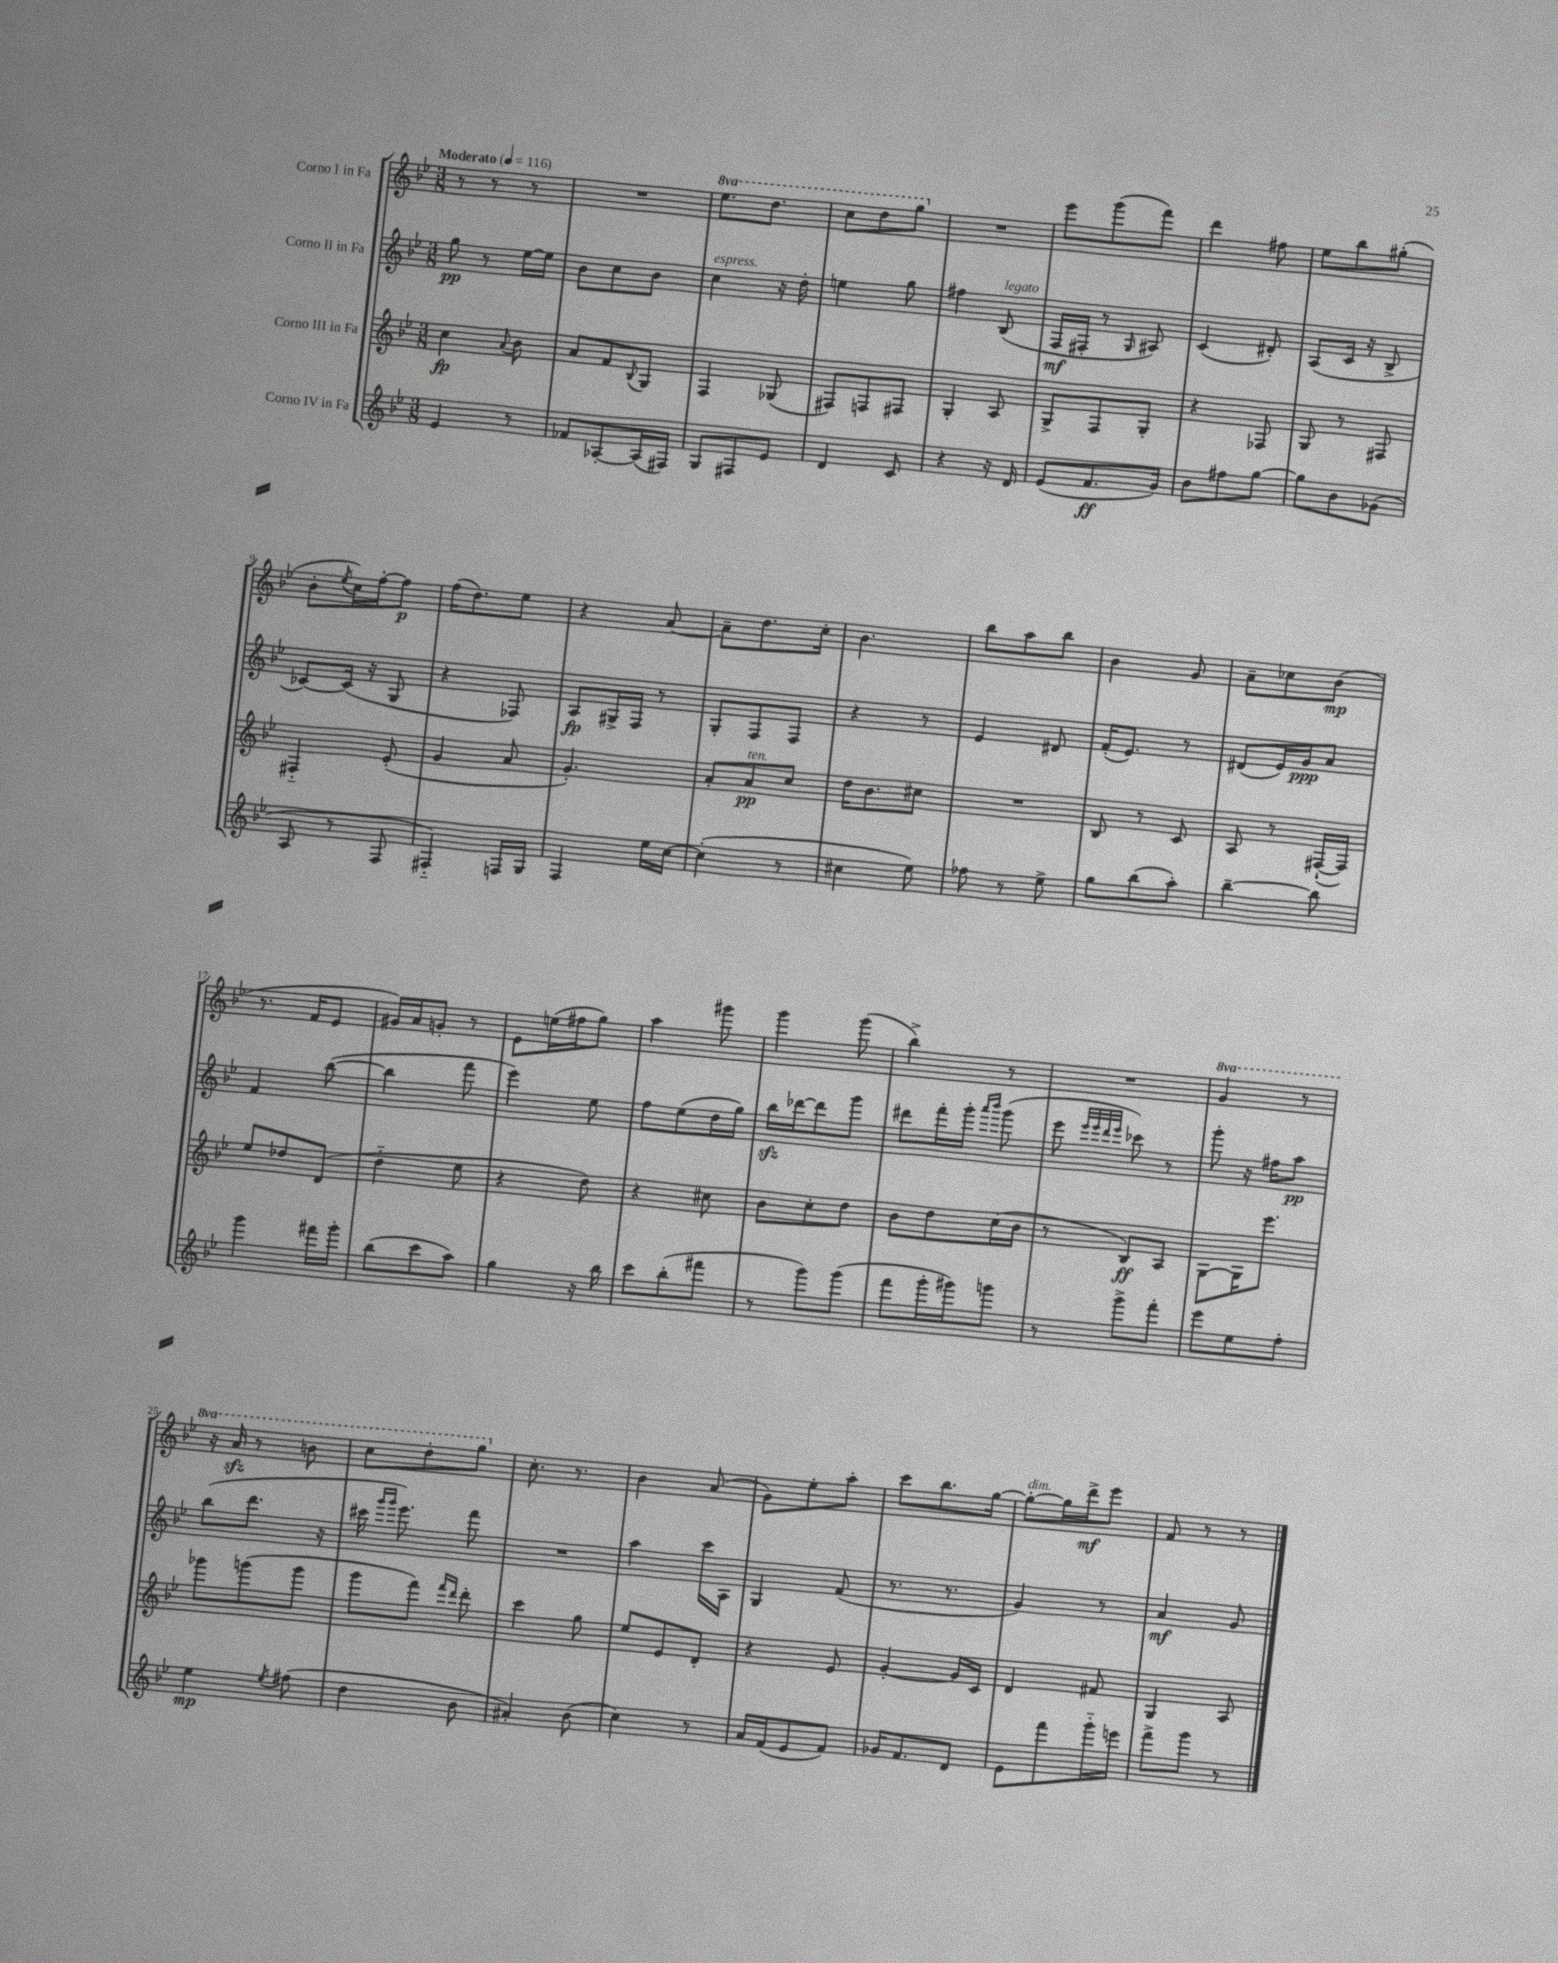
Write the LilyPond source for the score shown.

<<
\new StaffGroup <<
\new Staff = "s0" \with { instrumentName = "Corno I in Fa" } {
    \clef treble \key bes \major \numericTimeSignature \time 3/8 \set Staff.ottavationMarkups = #ottavation-simple-ordinals \tempo "Moderato" 4 = 116
    r8 r8 r8 |
    R4. |
    \ottava #1 ees'''8. d'''8. |
    c'''8 d'''8 g'''8 \ottava #0 |
    R4. |
    ees'''8 g'''8( f'''8) |
    d'''4 fis''8 |
    ees''8 bes''8 gis''8-.( |
    bes'8-. \acciaccatura { ees''8 } c''16) f''16~-. f''8\p |
    f''16( d''8.) ees''8 |
    r4 a'8~ |
    a'8-- d''8. c''16-. |
    bes'4. |
    bes''8 a''8 bes''8 |
    bes'4 g'8 |
    a'8-- ces''8 bes'8\mp( |
    r8. f'16 ees'8 |
    gis'16) a'16 g'8-. r8 |
    ees'8 e''16( fis''16 g''8) |
    a''4 gis'''8 |
    g'''4 g'''8( |
    bes''4->) r8 |
    R4. |
    \ottava #1 g''4 r8 |
    r16 a''16\sfz r8 b''8 |
    c'''8 d'''8-. g'''8 \ottava #0 |
    c''8.-. r8. |
    bes'4 a'8( |
    g'8) ees''8-. a''8-. |
    c'''8 bes''8. g''16~ |
    g''8~-.^\markup { \italic "dim." } g''16 d'''16->\mf ees'''8 |
    f'8 r8 r8 \bar "|." |
}
\new Staff = "s1" \with { instrumentName = "Corno II in Fa" } {
    \clef treble \key bes \major \numericTimeSignature \time 3/8
    g''8\pp r8 ees''16~ ees''16 |
    bes'8 c''8 bes'8 |
    c''4^\markup { \italic "espress." } r16 d''16-. |
    e''4 g''8 |
    fis''4 bes8^\markup { \italic "legato" }( |
    f16\mf fis16-. r8 \grace { g16 } ais8) |
    c'4( dis'8-.) |
    a8( c'16 r16 bes8-> |
    ces'8~) ces'16( r16 g8 |
    r4 fes8) |
    a8\fp gis16-> f16 r8 |
    g8-. f8 f8 |
    r4 r8 |
    ees'4 dis'8 |
    f'16-.( ees'8.) r8 |
    dis'8( ees'16) g'16\ppp a'8 |
    f'4 bes''8~( |
    bes''4 f'''8 |
    ees'''4) ees''8 |
    f''8 ees''8( d''16 g''16) |
    bes''16\sfz des'''16~ des'''8 g'''8 |
    dis'''8 f'''16-. g'''16-. \grace { a'''16 bes'''16 } g'''8( |
    ees'''8 \grace { ees'''32 ees'''32 d'''32 ees'''32 } ces'''8) r8 |
    g'''8-. r16 fis''16 a''8\pp |
    bes''8( d'''8. r16 |
    cis'''16 \grace { g'''16 g'''16 } ees'''8.) f'''8 |
    R4. |
    a''4 c'''16 a16 |
    g4 f'8( |
    r8. r8. |
    g'4) r8 |
    a'4\mf g'8 \bar "|." |
}
\new Staff = "s2" \with { instrumentName = "Corno III in Fa" } {
    \clef treble \key bes \major \numericTimeSignature \time 3/8
    c''4\fp \appoggiatura { a'8 } bes'8 |
    a'8 f'8 \appoggiatura { bes8 } g8 |
    f4 ges8( |
    fis8) f8 fis8 |
    g4-. a8 |
    g8-> f8 g8-. |
    r4 fes8 |
    g8 r8 fis8 |
    fis4-_ ees'8-.( |
    g'4 a'8 |
    g'4.-.) |
    a'8-. a'8\pp^\markup { \italic "ten." } c''8 |
    d''16 bes'8. cis''8 |
    R4. |
    bes8 r8 c'8 |
    a8 r8 fis16~-!( fis16) |
    ees''8 des''8 d'8( |
    d''4-_ ees''8 |
    r4 d''8) |
    r4 cis''8 |
    bes'8 c''8-. d''8 |
    bes'8 d''8 c''16( bes'16 |
    r8 bes8\ff) a8 |
    g8~ g16 ees'''8. |
    ges'''8 g'''8( g'''8 |
    g'''8 f'''8) \grace { f'''16 d'''16 } d'''8-. |
    c'''4 g''8 |
    ees''8 ees'8 d'8-. |
    r4 ees'8 |
    g'4~-. g'16 c'16 |
    d'4 fis'8 |
    g4 a8 \bar "|." |
}
\new Staff = "s3" \with { instrumentName = "Corno IV in Fa" } {
    \clef treble \key bes \major \numericTimeSignature \time 3/8
    ees'4 r8 |
    fes'8 aes8~-. aes16( fis16) |
    g8 fis8 ees'8 |
    d'4 c'8 |
    r4 r16 d'16 |
    ees'8( f'8.\ff g'16) |
    bes'8 fis''8 g''8~ |
    g''8 bes'8 ges'8( |
    a8 r8 f8 |
    fis4-_) f16 g16 |
    f4 ees''16 c''16~ |
    c''4-.( r8 |
    cis''4 ees''8) |
    fes''8 r8 ees''8-> |
    g''8 bes''8( a''8-.) |
    bes''4~-- bes''8 |
    g'''4 fis'''16 g'''16-. |
    bes''8( c'''8 a''8) |
    g''4 r16 bes''16 |
    c'''8 bes''8-.( fis'''8 |
    r8 g'''8) g'''8( |
    f'''8 g'''16-. gis'''16) g'''8 |
    r8 g'''8-> f'''8-. |
    ees'''8 ees''8 f''8-. |
    ees''4\mp \acciaccatura { ees''8 } fis''8( |
    d''4 bes'8 |
    ais'4-.) bes'8( |
    c''4) r8 |
    a'16 f'16( ees'8 f'8) |
    ges'16 f'8. d'8 |
    ees'8 f'''8 g'''16-_ e'''16 |
    f'''8-> g'''8 r8 \bar "|." |
}
>>
>>
